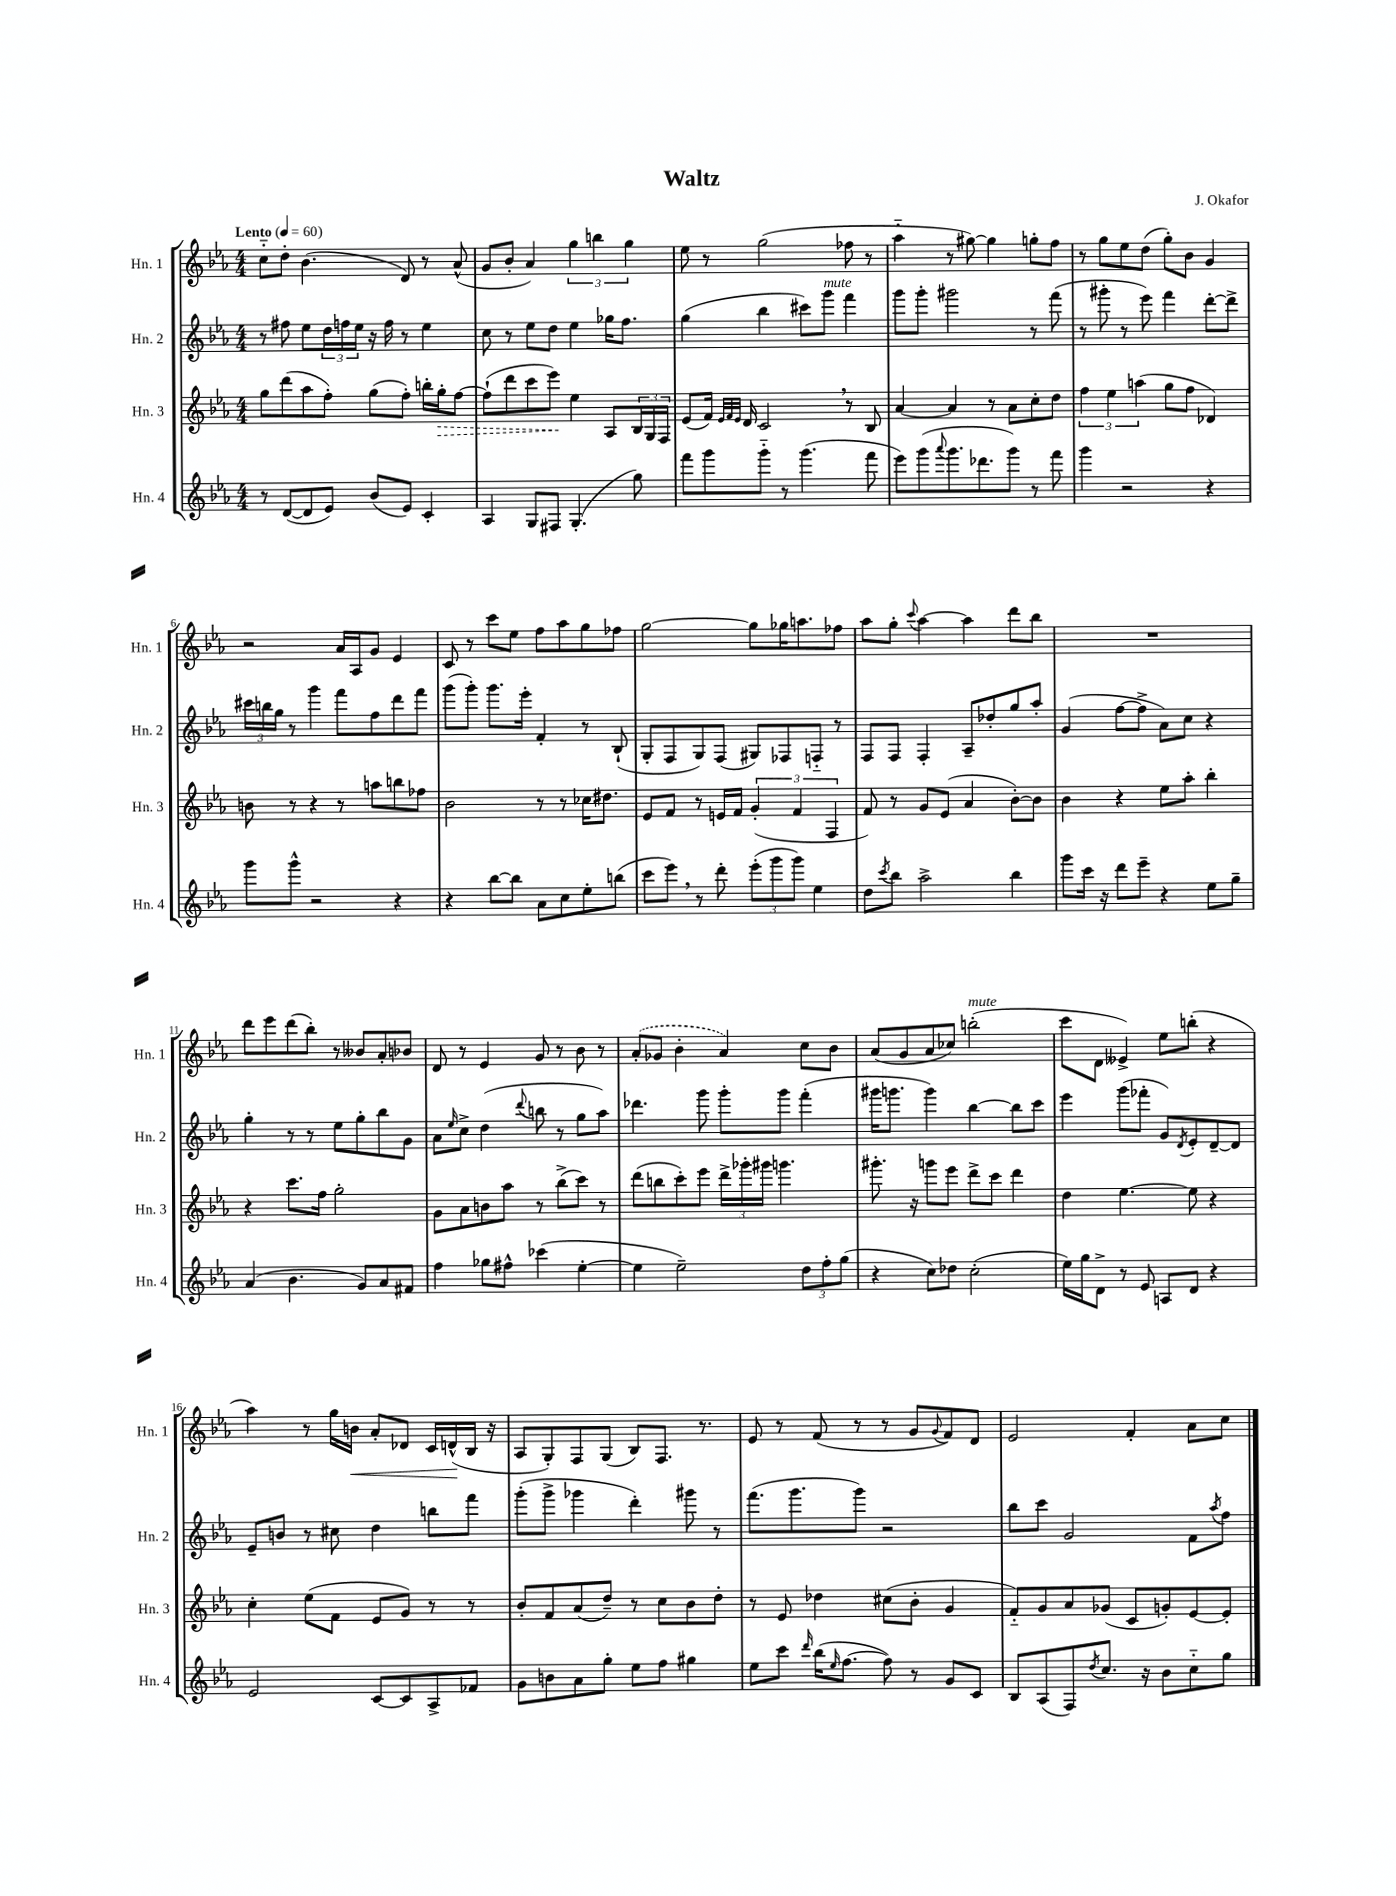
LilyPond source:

\header { title = "Waltz" composer = "J. Okafor" }
<<
\new StaffGroup <<
\new Staff = "s0" \with { instrumentName = "Hn. 1" shortInstrumentName = "Hn. 1" } {
    \clef treble \key ees \major \numericTimeSignature \time 4/4 \tempo "Lento" 4 = 60
    c''8-_ d''8-. bes'4.( d'8) r8 aes'8-^( |
    g'8 bes'8-. aes'4) \tuplet 3/2 { g''4 b''4 g''4 } |
    ees''8 r8 g''2( fes''8 r8 |
    aes''4-_ r8 gis''8~) gis''4 g''8-. f''8 |
    r8 g''8 ees''8 d''8( g''8-.) bes'8 g'4 |
    r2 aes'16 aes16 g'8 ees'4 |
    c'8 r8 c'''8 ees''8 f''8 aes''8 g''8 fes''8 |
    g''2~ g''8 ges''16 a''8. fes''8 |
    aes''8 g''8-. \appoggiatura { c'''8 } aes''4~ aes''4 d'''8 bes''8 |
    R1 |
    d'''8 ees'''8 d'''8( bes''8-.) r8 beses'8 aes'8-. bes'8 |
    d'8 r8 ees'4 g'8 r8 bes'8 r8 |
    \once \slurDashed aes'8-.( ges'8 bes'4-. aes'4) c''8 bes'8 |
    aes'8( g'8 aes'8 ces''8) b''2-.^\markup { \italic "mute" }( |
    c'''8 d'8 eeses'4->) ees''8 b''8-.( r4 |
    aes''4) r8 g''16 b'16\< aes'8-. des'8 c'16 d'16-^\!( bes16 r16 |
    aes8 g8-.) f8 g8( bes8) f8. r8. |
    ees'8 r8 f'8( r8 r8 g'8 \appoggiatura { g'8 } f'8) d'8 |
    ees'2 f'4-. aes'8 c''8 \bar "|." |
}
\new Staff = "s1" \with { instrumentName = "Hn. 2" shortInstrumentName = "Hn. 2" } {
    \clef treble \key ees \major \numericTimeSignature \time 4/4
    r8 fis''8 ees''8 \tuplet 3/2 { d''16 f''16 ees''16 } r16 f''16 r8 ees''4 |
    c''8 r8 ees''8 d''8 ees''4 ges''16 f''8. |
    g''4( bes''4 cis'''8) g'''8^\markup { \italic "mute" } f'''4 |
    g'''8 g'''8-. gis'''2 r8 f'''8( |
    r8 gis'''8-. r8 ees'''8) f'''4 d'''8~-. d'''8-> |
    \tuplet 3/2 { cis'''16 b''16 g''16 } r8 g'''4 f'''8 f''8 d'''8 f'''8 |
    g'''8( g'''8-.) g'''8. ees'''16-. f'4-. r8 bes8-!( |
    g8-. f8 g8) f8( gis8) fes8 f8-_ r8 |
    f8 f8 f4-. aes8-- des''8-. g''8 aes''8-. |
    g'4( f''8~ f''8-> aes'8) c''8 r4 |
    g''4-. r8 r8 ees''8 g''8-. bes''8 g'8 |
    aes'8 \grace { ees''16 } c''8-> d''4( \appoggiatura { d'''8 } b''8 r8 g''8 aes''8) |
    des'''4. g'''8 g'''8-. g'''8 f'''4-.( |
    gis'''16 g'''8. g'''4) bes''4~ bes''8 c'''8 |
    ees'''4 g'''8( fes'''8-. g'8) \acciaccatura { d'8 } ees'8-. d'8~-- d'8 |
    ees'8-- b'8 r8 cis''8 d''4 b''8 f'''8 |
    g'''8-.( g'''8-> ges'''4 d'''4-.) gis'''8 r8 |
    f'''8.( g'''8. g'''8) r2 |
    bes''8 c'''8 g'2 f'8 \acciaccatura { aes''8 } f''8 \bar "|." |
}
\new Staff = "s2" \with { instrumentName = "Hn. 3" shortInstrumentName = "Hn. 3" } {
    \clef treble \key ees \major \numericTimeSignature \time 4/4
    g''8 d'''8( aes''8 f''8-.) g''8( f''8-.) b''16-. \once \override Hairpin.style = #'dashed-line g''16-.\> f''8~ |
    f''8-!( d'''8 c'''8 ees'''8\!) ees''4 aes8 \tuplet 3/2 { bes16 g16 f16 } |
    ees'8( f'16) \grace { ees'32 f'32 ees'32 } d'16 c'2 \breathe r8 bes8 |
    aes'4~ aes'4 r8 aes'8 c''8-. d''8 |
    \tuplet 3/2 { f''4 ees''4 a''4( } g''8 f''8 des'4) |
    b'8 r8 r4 r8 a''8 b''8 fes''8 |
    bes'2 r8 r8 ces''16 dis''8. |
    ees'8 f'8 r8 e'16 f'16 \tuplet 3/2 { g'4-.( f'4 f4 } |
    f'8) r8 g'8 ees'8( aes'4 bes'8~-.) bes'8 |
    bes'4 r4 ees''8 aes''8-. bes''4-. |
    r4 c'''8. f''16 g''2-. |
    g'8 aes'8 b'8 aes''8 r8 bes''8->( c'''8) r8 |
    d'''8( b''8 c'''8-.) ees'''8 \tuplet 3/2 { d'''16-> ges'''16-. gis'''16 } g'''4. |
    gis'''8.-. r16 g'''8 ees'''8 d'''8-> c'''8 d'''4 |
    d''4 ees''4.~ ees''8 r4 |
    c''4-. ees''8( f'8 ees'8 g'8) r8 r8 |
    bes'8-. f'8 aes'8( d''8--) r8 c''8 bes'8 d''8-. |
    r8 ees'8 des''4 cis''8( bes'8-. g'4 |
    f'8-_) g'8 aes'8 ges'8( c'8 g'8-.) ees'8~ ees'8-. \bar "|." |
}
\new Staff = "s3" \with { instrumentName = "Hn. 4" shortInstrumentName = "Hn. 4" } {
    \clef treble \key ees \major \numericTimeSignature \time 4/4
    r8 d'8~( d'8 ees'8) bes'8( ees'8) c'4-. |
    aes4 g8 fis8 g4.-.( g''8) |
    f'''8 g'''8 g'''8-_ r8 g'''4.( f'''8 |
    ees'''8) g'''8( \appoggiatura { aes'''8 } g'''8. des'''8. g'''8) r8 f'''8 |
    g'''4 r2 r4 |
    g'''8 g'''8-^ r2 r4 |
    r4 bes''8~ bes''8 aes'8 c''8 ees''8-. b''8( |
    c'''8 ees'''8) \breathe r8 d'''8-. \tuplet 3/2 { ees'''8-.( g'''8 g'''8) } ees''4 |
    d''8 \acciaccatura { c'''8 } bes''8 aes''2-> bes''4 |
    g'''8 c'''16 r16 d'''8 ees'''8-- r4 ees''8 g''8-- |
    aes'4( bes'4. g'8) aes'8 fis'8 |
    f''4 ges''8 fis''8-^ ces'''4( ees''4~-. |
    ees''4 ees''2--) \tuplet 3/2 { d''8 f''8-. g''8( } |
    r4 c''8) des''8 c''2-.( |
    ees''16) g''16 d'8-> r8 ees'8 a8 d'8 r4 |
    ees'2 c'8~ c'8 aes8-> fes'8 |
    g'8 b'8 aes'8 g''8-. ees''8 f''8 gis''4 |
    ees''8 c'''8 \grace { d'''16 } bes''16( \grace { ees''16 } f''8.~ f''8) r8 g'8 c'8 |
    bes8 aes8( f8) \acciaccatura { d''8 } c''8. r16 bes'8 c''8-_ g''8 \bar "|." |
}
>>
>>
